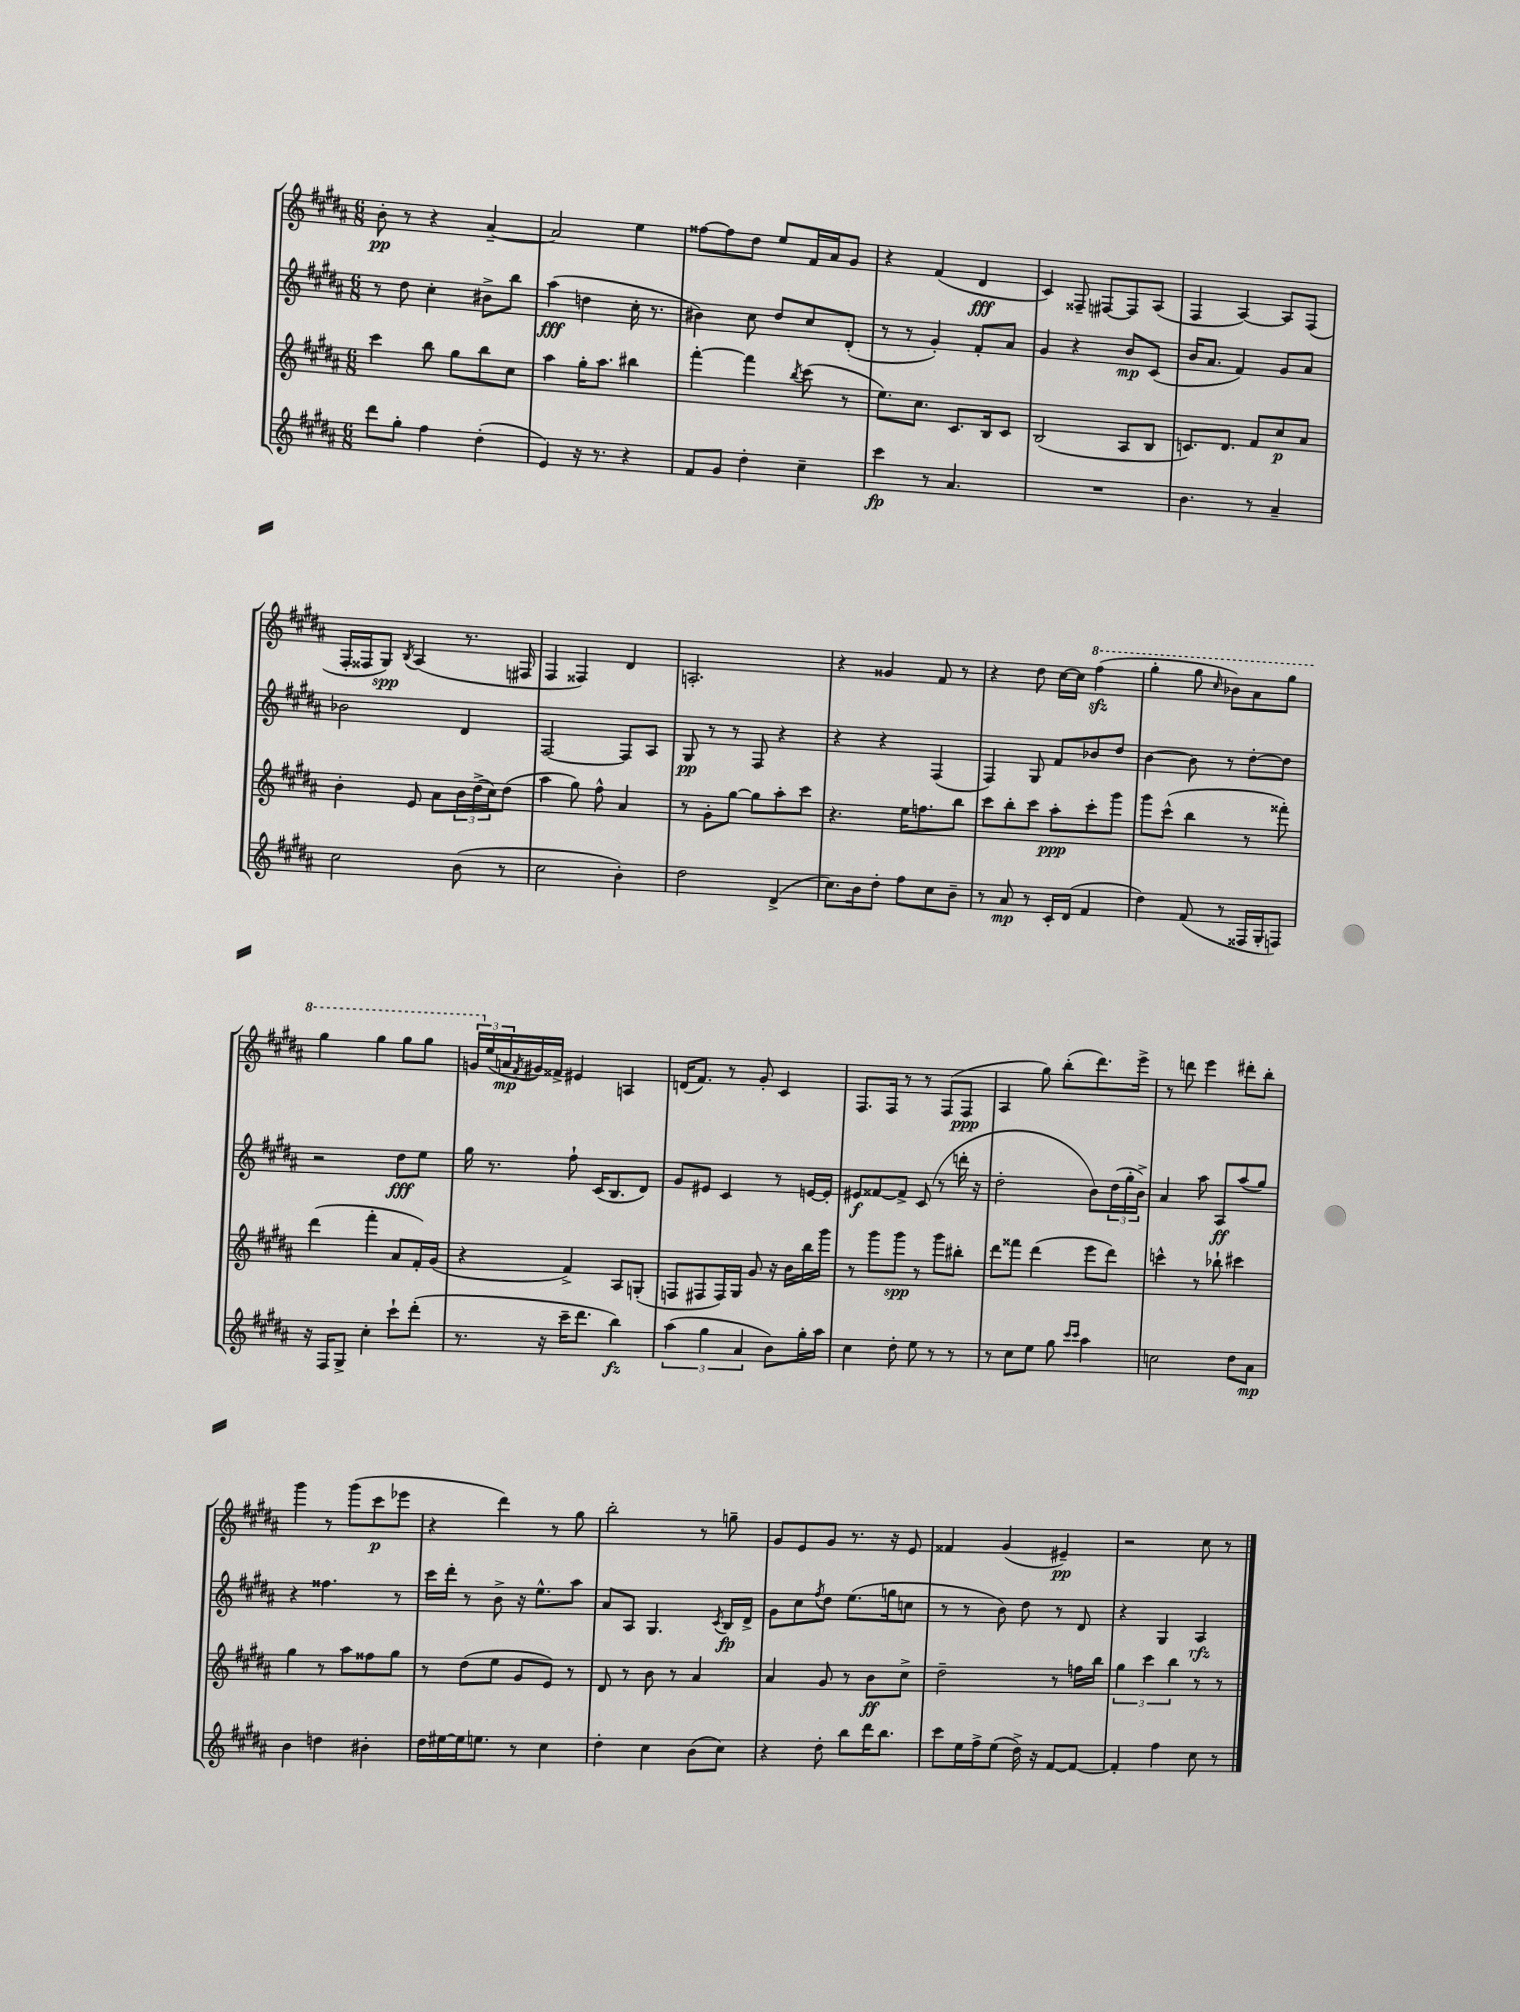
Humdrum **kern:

**kern	**kern	**kern	**kern
*staff4	*staff3	*staff2	*staff1
*clefG2	*clefG2	*clefG2	*clefG2
*k[f#c#g#d#a#]	*k[f#c#g#d#a#]	*k[f#c#g#d#a#]	*k[f#c#g#d#a#]
*M6/8	*M6/8	*M6/8	*M6/8
8ddd#	4ccc#	8r	8b'
8gg#'	.	8dd#	8r
4ff#	8bb	4cc#'	4r
.	8gg#	.	.
(4dd#'	8bb	8b#^	[4a#~
.	8cc#	8bb	.
=	=	=	=
4e)	4aa#	(4aa#	2a#]
16r	16gg#'	4dd	.
8.r	8.aa#	.	.
4r	4bb#	16cc#'	4ee
.	.	8.r	.
=	=	=	=
8f#	[4fff#'	4b#)	[8ff##
8g#	.	.	8ff##]
4dd#'	4fff#]	8cc#	8dd#
.	.	8dd#	8ee
.	8qbb	.	.
4cc#~	(8ccc#	8cc#	16f#
.	.	.	16a#
.	8r	(8d#'	8g#
=	=	=	=
4ccc#	8.ee)	8r	4r
.	.	8r	.
.	8.cc#	.	.
8r	.	4g#')	(4f#
4.a#	8.c#	.	.
.	.	8f#'	4d#
.	16B	.	.
.	8c#	8a#	.
=	=	=	=
2.r	(2B	4g#	4c#)
.	.	4r	8F##~
.	.	.	[8F#
.	8A#	8b	8F#]
.	8B	(8c#	(8A#
=	=	=	=
4.b	8.c)	16b	4F#
.	.	8.a#	.
.	8.d#	.	.
.	.	4f#)	[4A#)
8r	8f#	.	.
4a#~	8cc#	8g#	8A#]
.	8a#	8a#	(8F#
=	=	=	=
2cc#	4b'	2b-	16F#'
.	.	.	16F##
.	.	.	8G#)
.	.	.	8qB
.	8e	.	(4A#
.	8a#	.	.
(8b	24b	4d#	8.r
.	(24dd#^	.	.
.	24cc#)	.	.
8r	(8dd#	.	.
.	.	.	16F#
=	=	=	=
2cc#	4aa#	[2F#	4F#
.	8gg#)	.	4F##)
.	8ff#^^	.	.
4b')	4a#	8F#]	4d#
.	.	8A#	.
=	=	=	=
2dd#	8r	8G#	2.A'
.	8g#'	8r	.
.	[8gg#	8r	.
.	8gg#]	8F#	.
(4d#^	8aa#'	4r	.
.	8ccc#	.	.
=	=	=	=
8.cc#)	4.r	4r	4r
16b	.	.	.
8dd#'	.	4r	4g##
8ff#	16ee	.	.
.	8.ff	.	.
8cc#	.	(4F#	8f#
8b~	8bb	.	8r
=	=	=	=
8r	8ccc#	4F#)	4r
8a#	8bb'	.	.
8r	8ccc#	8G#	8dd#
16c#'	8aa#'	8f#	[16cc#
(16d#	.	.	16cc#]
4f#	8ccc#'	8b-	(4fff#
.	8ggg#	8dd#	.
=	=	=	=
4dd#)	8ggg#	[4b	4ggg#'
.	(8ccc#^^	.	.
(8f#	4bb	8b]	8ggg#
.	.	.	16qqccc#
8r	.	8r	8bb-)
16F##	8r	[8dd#'	8aa#
16G#'	.	.	.
8F)	8fff##')	8dd#]	8ggg#
=	=	=	=
16r	(4ddd#	2r	4ggg#
16F#	.	.	.
8G#^	.	.	.
4cc#'	4fff#'	.	4ggg#
8ccc#`	8a#	8dd#	8ggg#
(8ddd#'	16f#')	8ee	8ggg#
.	(16g#	.	.
=	=	=	=
8.r	4r	16gg#	24gg
.	.	.	(24ee
.	.	8.r	.
.	.	.	24a
.	.	.	8qf#
.	.	.	16g#)
16r	.	.	16f##^
16ccc#~	4f#^)	8ff#`	4e#
8.ddd#	.	.	.
.	.	(16c#	.
.	.	8.B	.
4bb)	8A#	.	4A
.	(8G'	8d#)	.
=	=	=	=
(6aa#	8F	8g#	(16d
.	.	.	8.f#)
.	8F#	8e#	.
6gg#	.	.	.
.	16F#)	4c#	8r
.	16G#	.	.
6a#	.	.	.
.	8g#	.	8g#'
8b)	16r	8r	4c#
.	16b	.	.
16gg#'	16bb	[16e	.
16aa#	16ggg#	16e']	.
=	=	=	=
4cc#	8r	8e#	8.F#
.	8ggg#	[8f##	.
.	.	.	16F#
8dd#'	8ggg#	8f##^]	8r
8ee	8r	(8c#	8r
8r	8ggg#	8r	(8F#
8r	8bb#'	16ddd'	8F#
.	.	16r	.
=	=	=	=
8r	8ddd#	2dd#'	4A#
8cc#	8fff##	.	.
8ee	(4ddd#	.	8gg#)
8gg#	.	.	(8bb'
16qqccc#	.	.	.
16qqccc#	.	.	.
4aa#	8eee	8b)	8.ddd#)
.	8ddd#)	(24dd#	.
.	.	24gg#'	.
.	.	.	16eee^
.	.	24b^)	.
=	=	=	=
2cc	4ccc^^	4a#	8r
.	.	.	8ddd
.	8r	8aa#	4eee
.	8bb-`	8A#	.
8dd#	4ccc#	(8aa#	8ddd#'
8a#	.	8gg#)	8bb'
=	=	=	=
4b	4gg#	4r	4ggg#
4dd	8r	4.ff##	8r
.	8aa#	.	(8ggg#
4b#'	8ff##	.	8ccc#
.	8gg#	8r	8eee-
=	=	=	=
16dd#	8r	16ccc#	4r
[16ee#	.	16ddd#'	.
16ee#]	(8dd#	8r	.
8.ee	.	.	.
.	8ee	8b^	4ddd#)
8r	8g#	16r	.
.	.	8.ee^^	.
4cc#	8e)	.	8r
.	8r	8aa#	8gg#
=	=	=	=
4dd#'	8d#	8a#	2bb'
.	8r	8A#	.
4cc#	8b	4.G#	.
.	8r	.	.
(8b	4a#	.	8r
.	.	8qc#	.
8cc#)	.	16B	8gg~
.	.	16d#^	.
=	=	=	=
4r	4a#	8g#	8g#
.	.	8cc#	8e
.	.	8qff#	.
8dd#'	8g#	8dd#	8g#
8bb	8r	(8.ee	8.r
16ddd#	8b	.	.
8.bb	.	16gg	16r
.	8cc#^	8cc	8e
=	=	=	=
8ccc#	2dd#~	8r	4f##
16ee	.	8r	.
16ff#^	.	.	.
(8ee	.	8b)	(4g#
16dd#^)	.	8dd#	.
16r	.	.	.
[8f#	8r	8r	4e#~)
8f#_	16ff	8d#	.
.	16bb	.	.
=	=	=	=
4f#']	6gg#	4r	2r
.	6ccc#	.	.
4ff#	.	4G#	.
.	6bb	.	.
8cc#	8r	4A#	8cc#
8r	8r	.	8r
==	==	==	==
*-	*-	*-	*-
